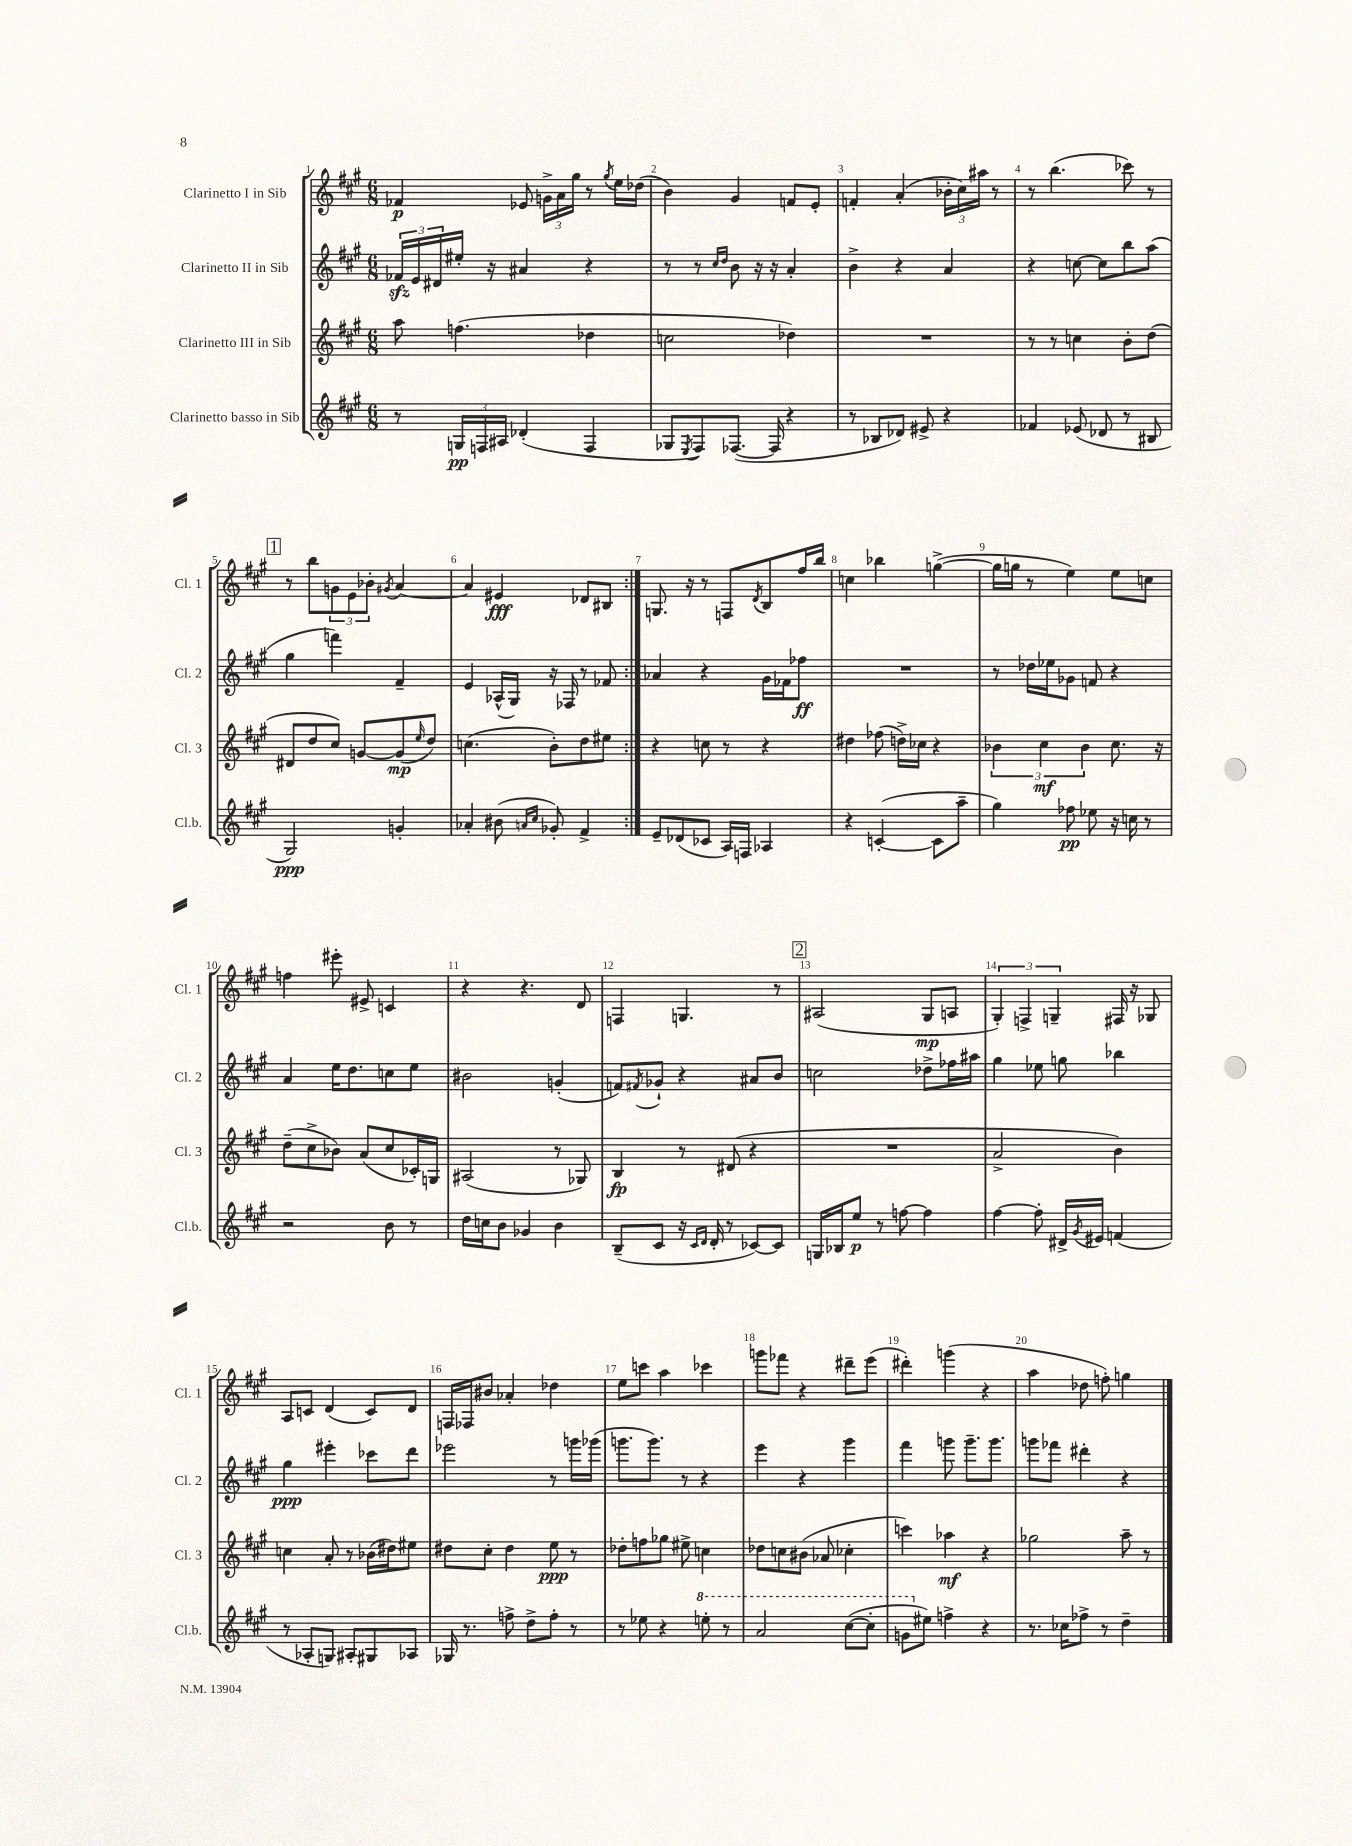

**kern	**kern	**kern	**kern
*staff4	*staff3	*staff2	*staff1
*clefG2	*clefG2	*clefG2	*clefG2
*k[f#c#g#]	*k[f#c#g#]	*k[f#c#g#]	*k[f#c#g#]
*M6/8	*M6/8	*M6/8	*M6/8
8r	8aa	24f-	4f-
.	.	24e	.
.	.	24d#	.
24G	(4.ff	16ee#'	.
24F	.	.	.
.	.	16r	.
24A#	.	.	.
(4d-'	.	4a#	8e-
.	.	.	24g^
.	.	.	24a
.	.	.	24gg#
4F	4dd-	4r	8r
.	.	.	8qgg#
.	.	.	16ee
.	.	.	(16dd-
=	=	=	=
8G-	2cc	8r	4b)
8qE	.	.	.
8F#)	.	8r	.
.	.	16qqcc#	.
.	.	16qqdd	.
([8.F-	.	8b	4g#
.	.	16r	.
16F-]	.	16r	.
4r	4dd-)	4a'	8f
.	.	.	8e'
=	=	=	=
8r	2.r	4b^	4f'
8B-	.	.	.
8d-)	.	4r	(4a'
8e#^	.	.	.
4r	.	4a	24b-'
.	.	.	24cc#)
.	.	.	24aa#
.	.	.	8r
=	=	=	=
4f-	8r	4r	8r
.	8r	.	(4.bb
(8e-	4cc	[8cc	.
8d-	.	8cc]	.
8r	8b'	8bb	8ccc-)
8B#	(8dd	(8aa	8r
=	=	=	=
2G#)	8d#	4gg#	8r
.	8dd	.	8bb
.	8cc#)	4fff)	12g
.	.	.	12e
.	[8g	.	.
.	.	.	12b-'
.	.	.	8qg#
4g'	(8g]	4f#~	[4a
.	16qqee	.	.
.	8dd)	.	.
=	=	=	=
4a-'	(4.cc	4e	4a]
(8b#	.	(16A-^^	4e#
.	.	16G#)	.
16qqa	.	.	.
16qqcc#	.	.	.
8g-')	8b')	16r	.
.	.	16F-	.
4f#^	8dd	8r	8d-
.	8ee#	8f-	8B#
=:|!	=:|!	=:|!	=:|!
8e~	4r	4a-	8.G
(8d-	.	.	.
.	.	.	16r
8c-	8cc	4r	8r
16A)	8r	.	8F
16F	.	.	.
.	.	.	8qd
4A-	4r	16g#	8B
.	.	16f-	.
.	.	8ff-	16ff#
.	.	.	16bb
=	=	=	=
4r	4dd#	2.r	4cc
([4c'	(8ff-	.	4bb-
.	16dd^)	.	.
.	16cc-	.	.
8c]	4r	.	([4gg^
8aa~	.	.	.
=	=	=	=
4gg#)	6b-	8r	16gg]
.	.	.	16gg
.	.	16dd-	8r
.	6cc#	.	.
.	.	16ee-	.
8ff-	.	8g-	4ee)
.	6b-	.	.
8ee-	.	8f	.
16r	8.cc#	4r	8ee
16cc	.	.	.
8r	.	.	8cc
.	16r	.	.
=	=	=	=
2r	(8dd~	4a	4ff
.	8cc#^	.	.
.	8b-)	16ee	8eee#'
.	.	8.dd	.
.	(8a	.	8e#^
8b	8cc#	8cc	4c
8r	16c-')	8ee	.
.	16G	.	.
=	=	=	=
16dd	(2A#	2b#	4r
16cc	.	.	.
8b	.	.	.
4g-	.	.	4.r
4b	8r	(4g'	.
.	8G-)	.	8d
=	=	=	=
(8B~	4B	8f)	4F
.	.	8qf#	.
8c#	.	8g-`	.
16r	8r	4r	4.G
16qqc#	.	.	.
16qqd	.	.	.
16d'	.	.	.
8r	(8d#	.	.
[8c-)	4r	8a#	.
8c-]	.	8b	8r
=	=	=	=
16G	2.r	2cc	(2A#
16B-	.	.	.
8ee	.	.	.
8r	.	.	.
[8ff	.	.	.
4ff]	.	8dd-^	8G#
.	.	16ff-	8A
.	.	16aa#	.
=	=	=	=
[4ff#	2a^	4gg#	6G#')
.	.	.	6F^
8ff#']	.	8ee-	.
.	.	.	6G~
16d#^	.	8gg	.
8qg#	.	.	.
16e#	.	.	.
(4f	4b)	4bb-	16F#
.	.	.	16r
.	.	.	8G-
=	=	=	=
8r	4cc	4gg#	8A
8A-'	.	.	8c
8G)	8a'	4eee#'	(4d
8A#'	8r	.	.
8G#	(16b-	8ccc-	8c)
.	16dd#)	.	.
8A-	8ee#	8ddd	8d
=	=	=	=
16G-	8dd#	2eee-	16F
8.r	.	.	16F-
.	8cc#'	.	8b#
8ff^	4dd#	.	4a-'
8dd^	.	.	.
8ff'	8ee	8r	4dd-
8r	8r	16ggg	.
.	.	(16ggg-	.
=	=	=	=
8r	8dd-'	8.ggg	8ee
8ee-	8ff	.	8ccc
.	.	8.ggg)	.
4r	8gg-	.	4aa
.	8ee#^	8r	.
8eee'	4cc	4r	4ccc-
8r	.	.	.
=	=	=	=
2aa	8dd-	4eee	8ggg
.	8cc	.	8fff-
.	(8b#	4r	4r
.	8a-	.	.
([8ccc#	4cc-'	4ggg#	8ddd#~
8ccc#']	.	.	(8eee
=	=	=	=
8gg	4ccc)	4fff#	4ddd#')
8ee#)	.	.	.
4ff^	4aa-	8ggg	(4ggg
.	.	8.ggg~	.
4r	4r	.	4r
.	.	8.ggg	.
=	=	=	=
8.r	2gg-	8ggg	4aa
.	.	8fff-	.
16cc-	.	.	.
8ff-^	.	4ddd#'	8dd-
8r	.	.	8ff')
4dd~	8aa~	4r	4gg
.	8r	.	.
==	==	==	==
*-	*-	*-	*-
